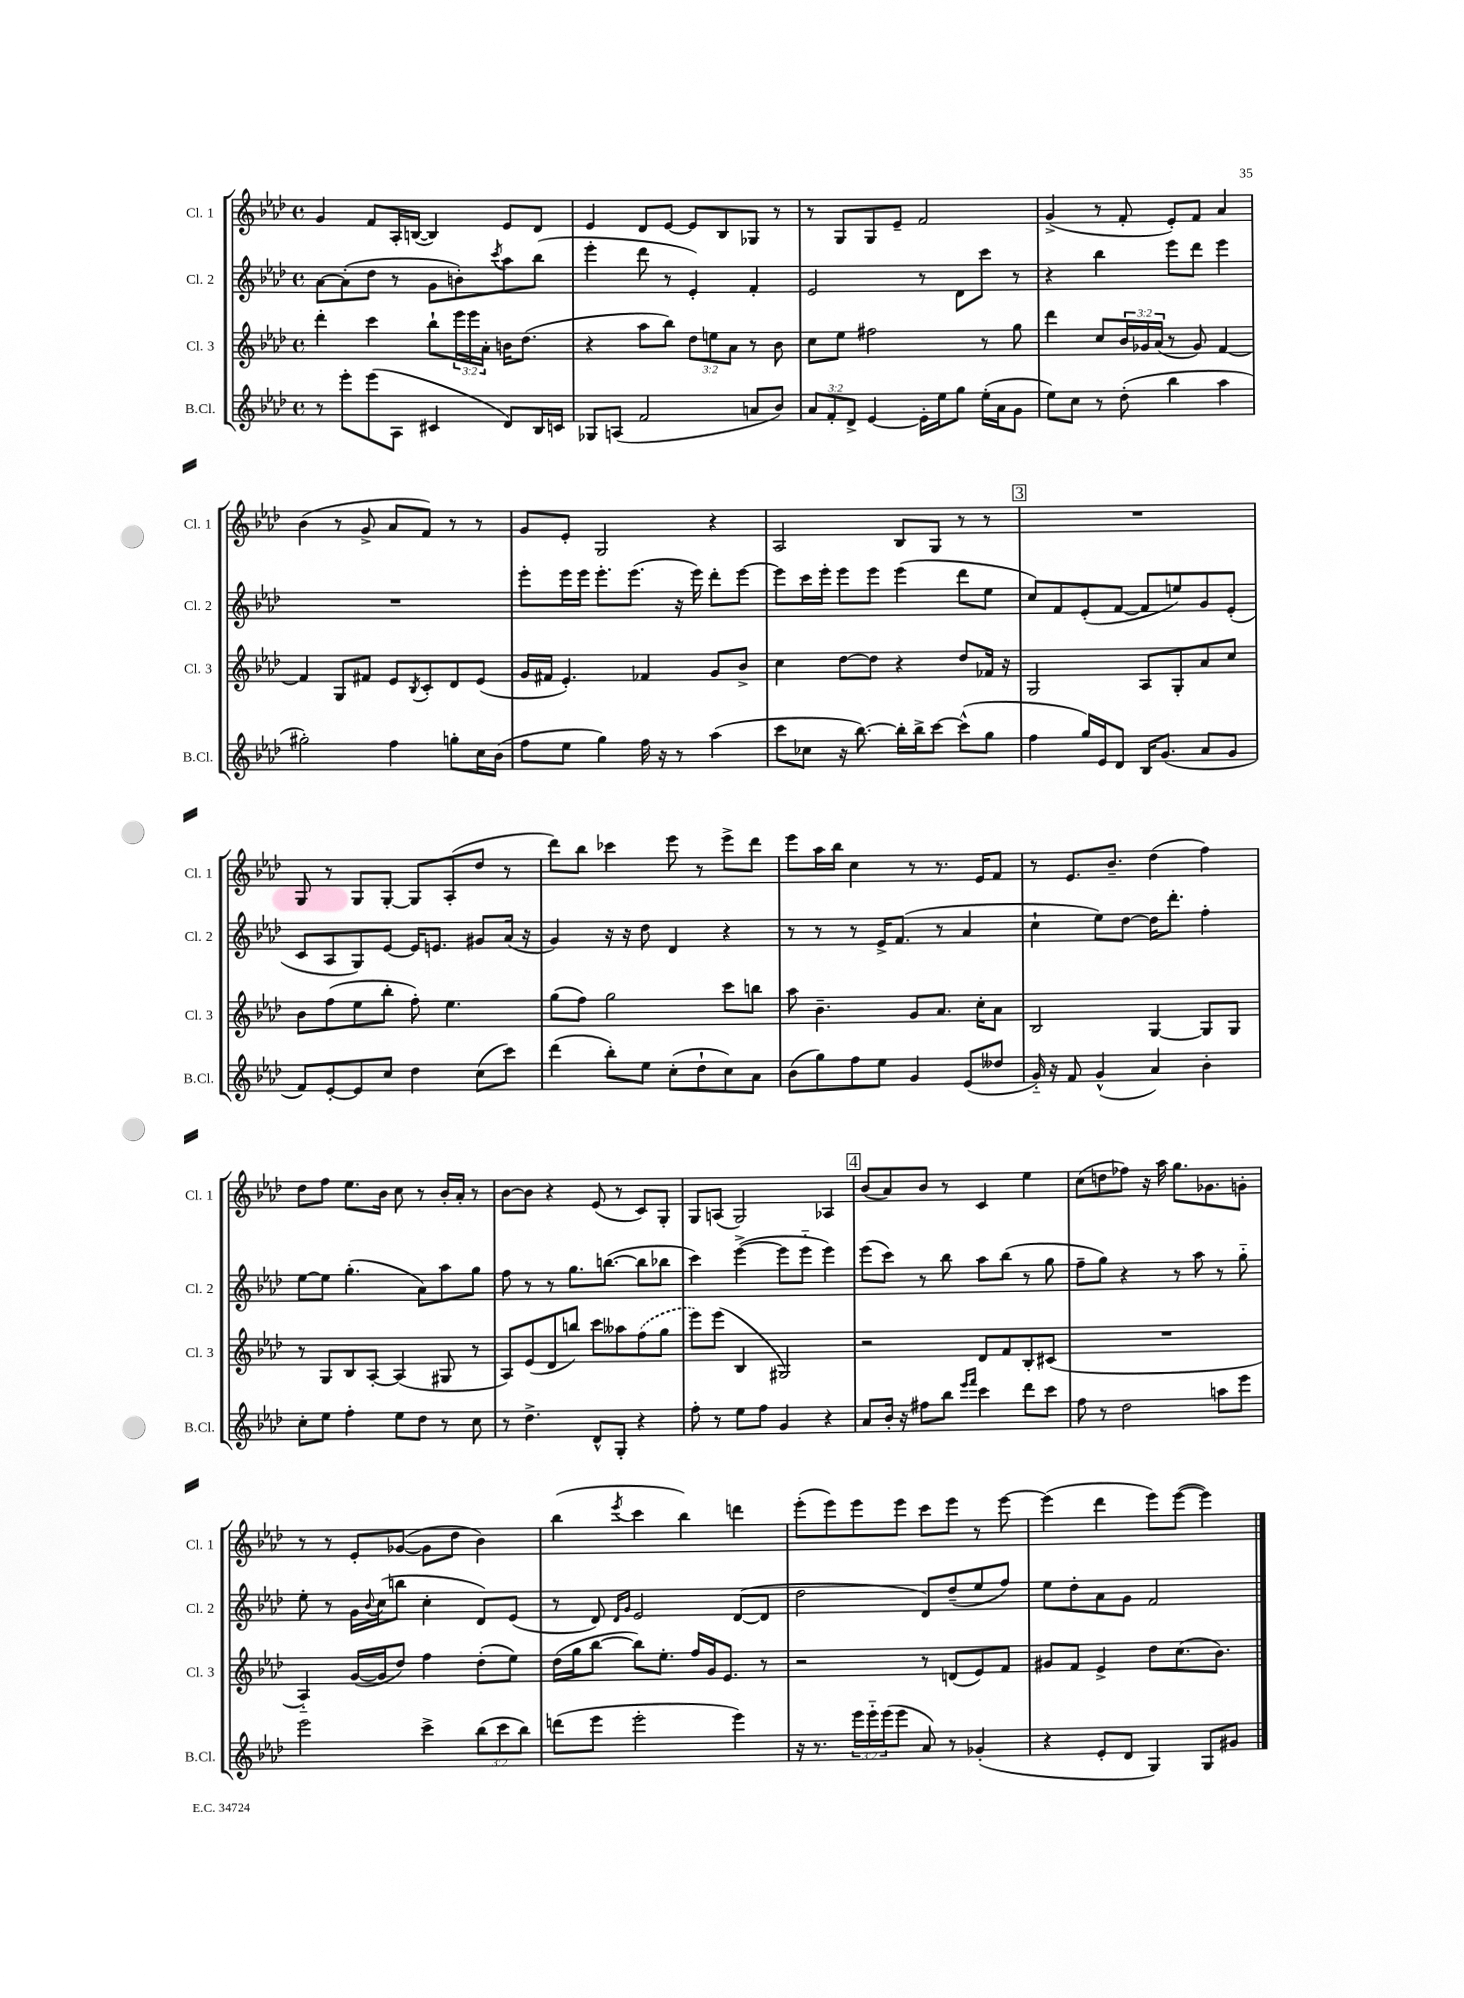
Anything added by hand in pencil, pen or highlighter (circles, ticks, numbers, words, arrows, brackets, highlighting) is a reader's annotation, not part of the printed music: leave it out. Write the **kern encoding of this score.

**kern	**kern	**kern	**kern
*staff4	*staff3	*staff2	*staff1
*clefG2	*clefG2	*clefG2	*clefG2
*k[b-e-a-d-]	*k[b-e-a-d-]	*k[b-e-a-d-]	*k[b-e-a-d-]
*M4/4	*M4/4	*M4/4	*M4/4
*met(c)	*met(c)	*met(c)	*met(c)
8r	4ddd-'\	[8a-\L	4g/
8eee-'\L	.	(8a-'\]	.
(8eee-\	4ccc\	8dd-\J	8f/L
8A-\J	.	8r	16A-'/L
.	.	.	([16B/JJ
4c#/	8bb-`\L	8g\L	4B/])
.	24eee-\L	8b'\)	.
.	24eee-\	.	.
.	24a-'\JJ	.	.
.	.	8qccc/	.
8d-/L)	16b\LK	8aa-\	8e-/L
.	(8.dd-\J	.	.
16B-/L	.	(8bb-\J	8d-/J
16c/JJ	.	.	.
=	=	=	=
8G-/L	4r	4eee-'\	4e-/
(8A/J	.	.	.
2f/	8aa-\L	8ddd-\	8d-/L
.	8bb-\J)	8r	[8e-/J
.	12dd-\L	4e-'/)	8e-/]L
.	12ee\	.	.
.	.	.	8B-/
.	12a-\J	.	.
8a/L	8r	4f'/	8G-/J
8b-/J)	8b-\	.	8r
=	=	=	=
12a-/L	8cc\L	2e-/	8r
12f'/	.	.	.
.	8ee-\J	.	8G/L
12d-^/J	.	.	.
[4e-/	2ff#\	.	8G/
.	.	.	8e-~/J
16e-'\]LL	.	8r	2f/
16ee-\J	.	.	.
8gg\J	.	8d-\L	.
(16ee-'\LL	8r	8ccc\J	.
16a-\J	.	.	.
8g\J	8gg\	8r	.
=	=	=	=
8ee-\L)	4ddd-\	4r	(4g^/
8cc\J	.	.	.
8r	8cc/L	4bb-\	8r
(8dd-'\	24b-/L	.	8f'/
.	24g-/	.	.
.	(24a-/JJ	.	.
4bb-\	8r	8eee-\L	8e-'/L)
.	8g-/)	8ddd-\J	8f/J
4aa-\	[4f/	4eee-\	4a-/
=	=	=	=
2gg#'\)	4f/]	1r	(4b-\
.	8G/L	.	8r
.	8f#/J	.	8g^/
4ff\	8e-/L	.	8a-/L
.	8qB-/	.	.
.	8c'/	.	8f/J)
8gg'\L	8d-/	.	8r
16cc\L	(8e-/J	.	8r
(16b-\JJ	.	.	.
=	=	=	=
8ff\L	16g/LL	8eee-'\L	8g/L
.	16f#/JJ	.	.
8ee-\J	4.e-'/)	16eee-\L	8e-'/J
.	.	16eee-\JJ	.
4gg\)	.	8.eee-'\L	2G/
.	.	(8.eee-\J	.
16ff\	4f-/	.	.
16r	.	.	.
8r	.	16r	.
.	.	16eee-\)	.
(4aa-\	8g/L	8ddd-'\L	4r
.	8b-^/J	[8eee-\J	.
=	=	=	=
8ccc\L	4cc\	8eee-\]L	2A-/
8cc-\J	.	16ccc\L	.
.	.	16eee-'\JJ	.
16r	[8dd-\L	8eee-\L	.
[8.bb-\)	.	.	.
.	8dd-\]J	8eee-\J	.
16bb-'\]LL	4r	(4eee-\	8B-/L
16bb-^\J	.	.	.
[8ccc\J	.	.	8G/J
(8ccc^^\]L	8dd-/L	8ddd-\L	8r
8gg\J	16f-/Jk	8ee-\J	8r
.	16r	.	.
=	=	=	=
4ff\	2G/	8cc/L)	1r
.	.	8f/	.
16gg/LL)	.	(8e-'/	.
16e-/J	.	.	.
8d-/J	.	[8f/J	.
16B-/LK	8A-/L	8f/]L	.
(8.g/J	.	.	.
.	8G'/	8ee/)	.
8a-/L	8a-/	8g/	.
8g/J	8cc/J	(8e-'/J	.
=	=	=	=
8f/L)	8b-\L	8c/L	8G/
[8e-'/	(8ff\	8A-/	8r
8e-/]	8ee-\	8G/)	8G/L
8cc/J	8bb-'\J	[8e-/J	[8G'/J
4dd-\	8ff'\)	16e-/]LK	8G/]L
.	.	8.e/J	.
.	4.ee-\	.	(8A-'/
(8cc\L	.	8g#/L	8dd-/J
8ccc\J)	.	(16a-/Jk	8r
.	.	16r	.
=	=	=	=
(4ddd-\	(8gg\L	4g/)	8ddd-\L)
.	8ff\J)	.	8bb-\J
8bb-'\L)	2gg\	16r	4ccc-\
.	.	16r	.
8ee-\J	.	8dd-\	.
(8cc'\L	.	4d-/	8eee-\
8dd-`\	.	.	8r
8cc\)	8ccc\L	4r	8eee-^\L
8a-\J	8bb\J	.	8ddd-\J
=	=	=	=
(8b-\L	8aa-\	8r	8eee-\L
8gg\)	4.b-~\	8r	16aa-\L
.	.	.	16bb-\JJ
8ff\	.	8r	4cc\
8ee-\J	.	16e-^/LK	.
.	.	(8.f/J	.
4g/	8g/L	.	8r
.	8.a-/J	8r	8.r
(8e-/L	.	4a-/	.
.	16cc'\LK	.	16e-/LK
8dd--/J	8a-\J	.	8f/J
=	=	=	=
16g'~/)	2B-/	4cc`\	8r
16r	.	.	.
8f/	.	.	8.e-/L
(4g^^/	.	8ee-\L)	.
.	.	.	8.b-~/J
.	.	[8dd-\J	.
4a-/)	[4G/	16dd-\]LK	(4dd-\
.	.	8.ddd-'\J	.
4b-'\	8G/]L	4ff'\	4ff\)
.	8G/J	.	.
=	=	=	=
8cc'\L	8r	[8ee-\L	8dd-\L
8ee-\J	8G/L	8ee-\]J	8ff\J
4ff'\	8B-/	(4.gg'\	8.ee-\L
.	[8A-'/J	.	.
.	.	.	16b-\Jk
8ee-\L	(4A-/]	.	8cc\
8dd-\J	.	8a-\L)	8r
8r	8G#/	8aa-\	16b-'/LL
.	.	.	16a-'/JJ
8cc\	8r	8gg\J	8r
=	=	=	=
8r	8A-/L)	8ff\	[8b-\L
4.dd-^\	(8e-/	8r	8b-\]J
.	8d-/	8r	4r
.	8bb/J)	8.gg\L	.
8d-^^/L	8ccc\L	.	(8e-/
.	.	([8.bb\J	.
8G'/J	8aa--\	.	8r
4r	(8ff\	8bb\]L	8c/L)
.	8gg\J	8bb-\J	8G'/J
=	=	=	=
8ff'\	8eee-\L)	4ccc\)	8G/L
8r	(8eee-\J	.	(8A/J
8ee-\L	4B-/	([4eee-^\	2G/)
8ff\J	.	.	.
4g/	2G#/)	8eee-\]L	.
.	.	8eee-'~\J	.
4r	.	4eee-\)	4A-/
=	=	=	=
8a-/L	2r	(8eee-\L	(8b-/L
16b-'/Jk	.	8ccc\J)	8a-/)
16r	.	.	.
8ff#\L	.	8r	8b-/J
8bb-\J	.	8bb-\	8r
16qqeee-/LL	.	.	.
16qqfff/JJ	.	.	.
4ccc\	8d-/L	8aa-\L	4c/
.	8f/	(8bb-\J	.
8ddd-\L	8B-'/	8r	4ee-\
8ccc\J	(8c#/J	8gg\	.
=	=	=	=
8ff\	1r	8ff~\L	(8cc\L
8r	.	8gg\J)	8dd\
2dd-\	.	4r	8ff-\J)
.	.	.	16r
.	.	.	16aa-\
.	.	8r	8.gg\L
.	.	8aa-\	.
.	.	.	8.g-\
8aa\L	.	8r	.
8eee-\J	.	8gg'~\	8g'\J
=	=	=	=
2eee-\	4A-'~/)	8ee-'\	8r
.	.	8r	8r
.	([16g/LL	16g\LL	8e-'/L
.	.	8qqb-/	.
.	16g/]J	(16cc\J	.
.	8dd-/J)	8bb\J	([8g-/J
4ccc^\	4ff\	4cc'\	8g-\]L
.	.	.	8dd-\J
(12bb-\L	(8dd-'\L	8d-/L)	4b-\)
12ccc\	.	.	.
.	8ee-\J)	(8e-/J	.
12bb-\J)	.	.	.
=	=	=	=
(8ddd\L	(16dd-\LL	8r	(4bb-\
.	16gg\J	.	.
8eee-\J	[8bb-\J	8d-/)	.
.	.	16qqd-/LL	.
.	.	16qqg/JJ	8qeee-/
2eee-'\	8bb-\]L)	2e-/	4ccc\
.	8.ee-'\J	.	.
.	.	.	4bb-\)
.	16ff/LL	.	.
.	16g/J	.	.
.	8.e-/J	.	.
4eee-\)	.	([8d-/L	4ddd\
.	8r	8d-/]J	.
=	=	=	=
16r	2r	2dd-\	(8eee-'\L
8.r	.	.	.
.	.	.	8eee-\)
24eee-\LL	.	.	8eee-\
24eee-'~\	.	.	.
(24eee-\J	.	.	.
8eee-\J	.	.	8eee-\J
8a-/)	8r	8d-/L)	8ccc\L
8r	(8d/L	(8dd-~/	8eee-\J
(4g-'/	8e-/)	8ee-/	8r
.	8f/J	8ff/J)	[8eee-\
=	=	=	=
4r	8g#/L	8ee-\L	(4eee-\]
.	8f/J	8dd-'\	.
8e-'/L	4e-^/	8a-\	4ddd-\
8d-/J	.	8g\J	.
4G/)	8dd-\L	2f/	8eee-\L)
.	(8.cc\	.	([8eee-\J
8G/L	.	.	4eee-\])
.	8.b-\J)	.	.
8g#/J	.	.	.
==	==	==	==
*-	*-	*-	*-
